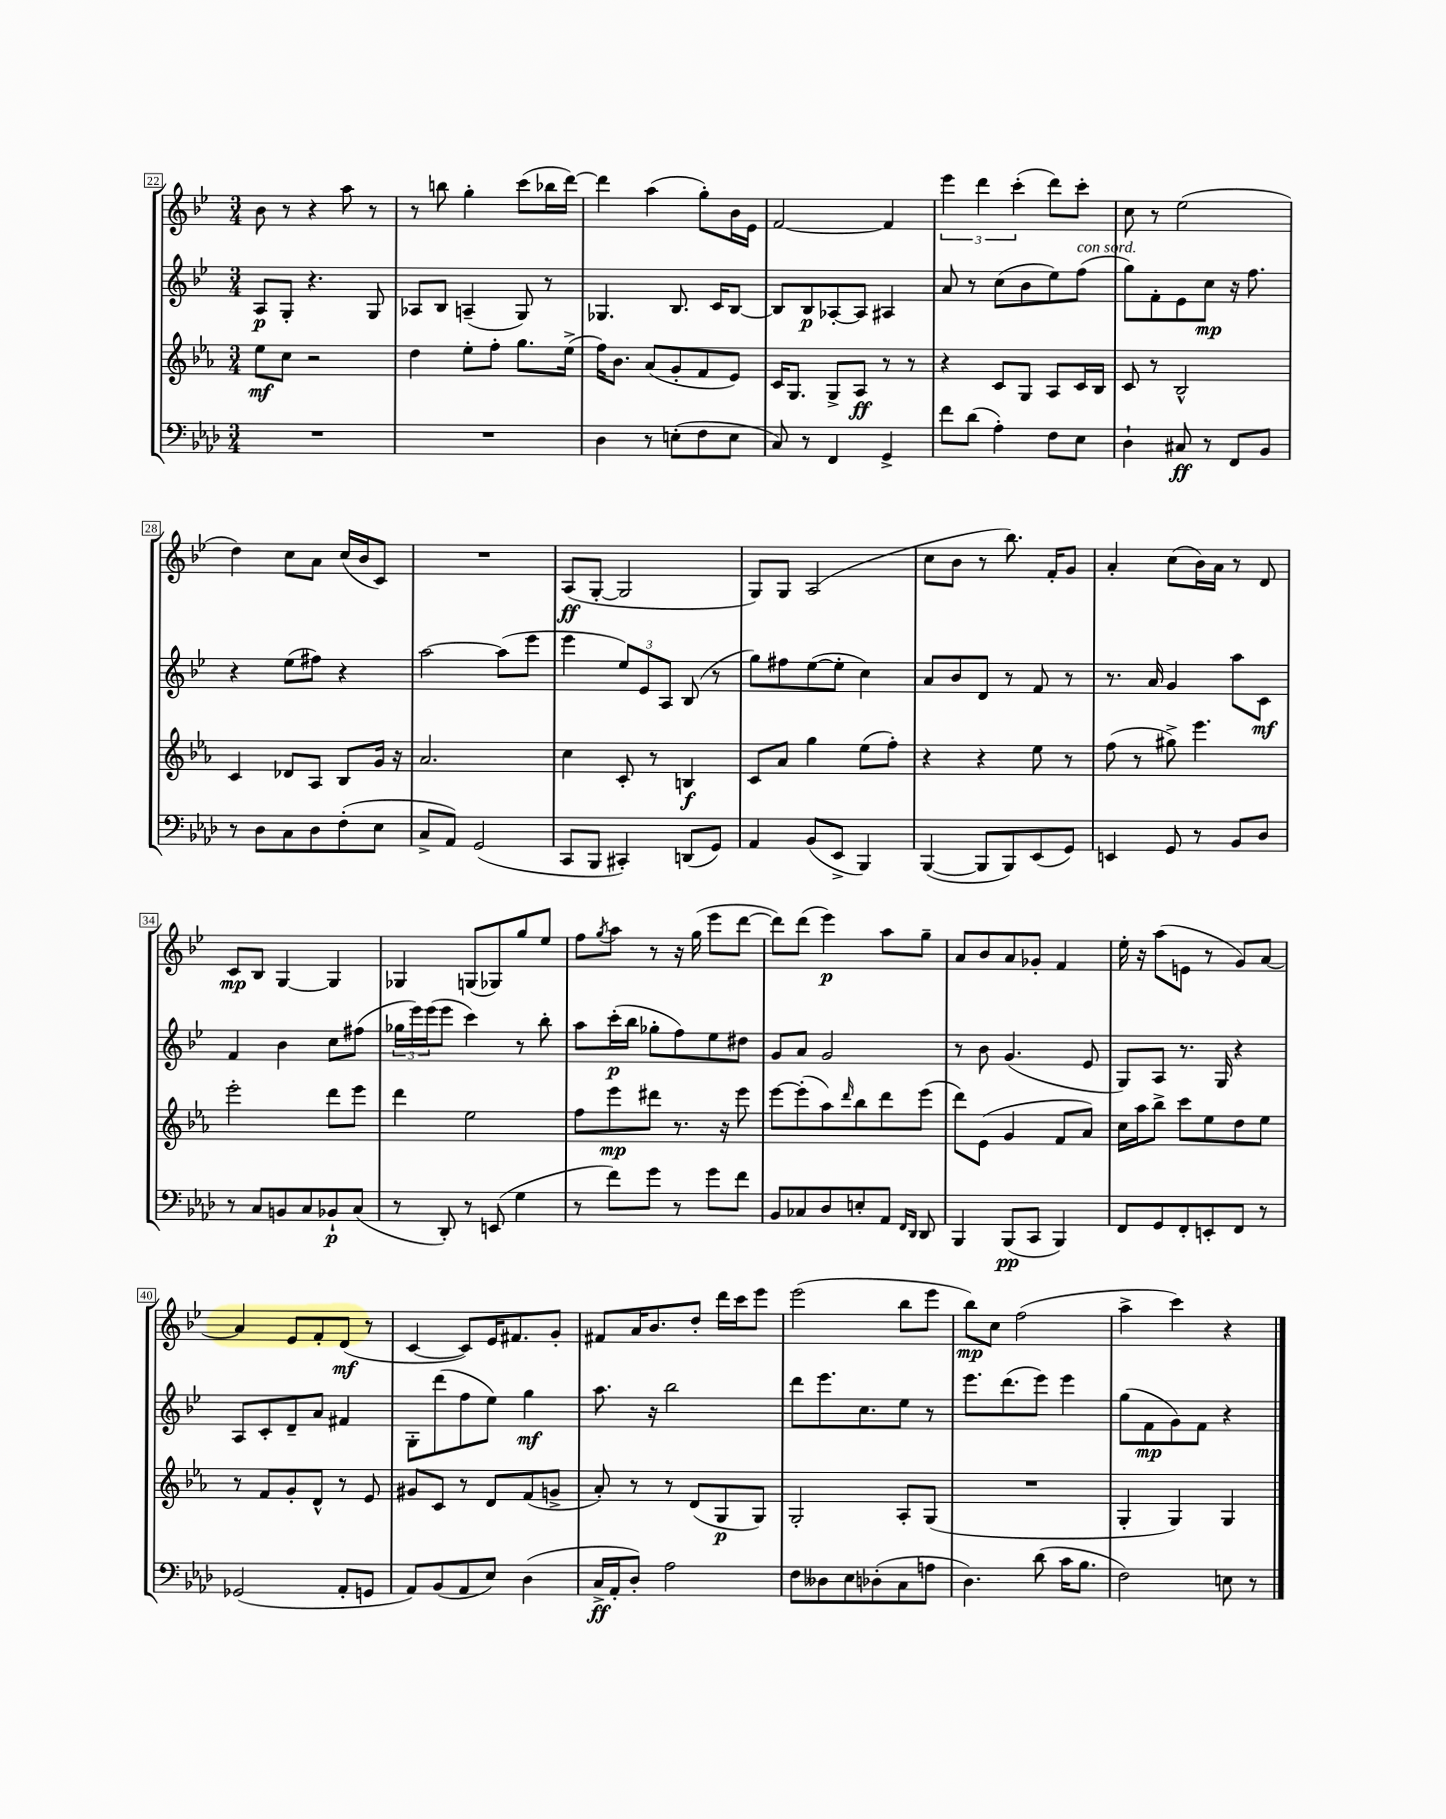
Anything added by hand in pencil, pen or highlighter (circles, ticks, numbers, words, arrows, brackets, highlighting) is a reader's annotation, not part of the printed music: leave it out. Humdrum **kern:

**kern	**dynam	**kern	**dynam	**kern	**dynam	**kern	**dynam
*part4	*part4	*part3	*part3	*part2	*part2	*part1	*part1
*staff4	*staff4	*staff3	*staff3	*staff2	*staff2	*staff1	*staff1
*clefF4	*	*clefG2	*	*clefG2	*	*clefG2	*
*k[b-e-a-d-]	*	*k[b-e-a-]	*	*k[b-e-]	*	*k[b-e-]	*
*M3/4	*	*M3/4	*	*M3/4	*	*M3/4	*
=22	=22	=22	=22	=22	=22	=22	=22
2.r	.	8ee-\L	mf	8A/L	p	8b-\	.
.	.	8cc\J	.	8G'/J	.	8r	.
.	.	2r	.	4.r	.	4r	.
.	.	.	.	.	.	8aa\	.
.	.	.	.	8G/	.	8r	.
=23	=23	=23	=23	=23	=23	=23	=23
2.r	.	4dd\	.	8A-X/L	.	8r	.
.	.	.	.	8B-/J	.	8bbn\	.
.	.	8ee-'\L	.	(4An~/	.	4gg'\	.
.	.	8ff'\J	.	.	.	.	.
.	.	8.gg\L	.	8G/)	.	(8ccc\L	.
.	.	.	.	8r	.	16bb-X\L	.
.	.	(16ee-^\Jk	.	.	.	[16ddd\JJ)	.
=24	=24	=24	=24	=24	=24	=24	=24
4D-\	.	16ff\KL)	.	4.G-X/	.	4ddd\]	.
.	.	8.b-\J	.	.	.	.	.
8r	.	(8a-/L	.	.	.	(4aa\	.
(8En'\L	.	8g'/	.	8.B-/	.	.	.
8F\	.	8f/	.	.	.	8gg'\L)	.
.	.	.	.	16c/KL	.	.	.
8E\J	.	8e-/J)	.	[8B-/J	.	16b-\L	.
.	.	.	.	.	.	16e-\JJ	.
=25	=25	=25	=25	=25	=25	=25	=25
8C/)	.	16c/KL	.	8B-/L]	.	[2f/	.
.	.	8.G/J	.	.	.	.	.
8r	.	.	.	8B-/	p	.	.
4FF/	.	8G^/L	.	[8A-X'/	.	.	.
.	.	8A-/J	ff	8A-/J]	.	.	.
4GG^/	.	8r	.	4A#X/	.	4f/]	.
.	.	8r	.	.	.	.	.
=26	=26	=26	=26	=26	=26	=26	=26
8f\L	.	4r	.	8a/	.	6eee-\	.
(8d-\J	.	.	.	8r	.	.	.
.	.	.	.	.	.	6ddd\	.
4A-'\)	.	8c/L	.	(8cc\L	.	.	.
.	.	.	.	.	.	(6ccc'\	.
.	.	8G/J	.	8b-\	.	.	.
8F\L	.	8A-/L	.	8ee-\)	.	8ddd\L)	.
!	!	!	!	!LO:TX:a:i:t=con sord.	!	!	!
8E-\J	.	16c/L	.	(8ff\J	.	8ccc'\J	.
.	.	16B-/JJ	.	.	.	.	.
=27	=27	=27	=27	=27	=27	=27	=27
4D-`\	.	8c/	.	8gg\L)	.	8cc\	.
.	.	8r	.	8f'\	.	8r	.
8C#X/	ff	2B-^^/	.	8e-\	.	(2ee-\	.
8r	.	.	.	8cc\J	mp	.	.
8FF/L	.	.	.	16r	.	.	.
.	.	.	.	8.ff\	.	.	.
8BB-/J	.	.	.	.	.	.	.
!!LO:LB:g=z
=28	=28	=28	=28	=28	=28	=28	=28
8r	.	4c/	.	4r	.	4dd\)	.
8D-\L	.	.	.	.	.	.	.
8C\	.	8d-X/L	.	(8ee-\L	.	8cc\L	.
8D-\	.	8A-/J	.	8ff#X\J)	.	8a\J	.
(8F'\	.	8B-/L	.	4r	.	(16cc/LL	.
.	.	.	.	.	.	16b-/J	.
8E-\J	.	16g/Jk	.	.	.	8c/J)	.
.	.	16r	.	.	.	.	.
=29	=29	=29	=29	=29	=29	=29	=29
8C^/L	.	2.a-/	.	[2aa\	.	2.r	.
8AA-/J)	.	.	.	.	.	.	.
(2GG/	.	.	.	.	.	.	.
.	.	.	.	(8aa\L]	.	.	.
.	.	.	.	8eee-\J	.	.	.
=30	=30	=30	=30	=30	=30	=30	=30
8CC/L	.	4cc\	.	4eee-\	.	(8A/L	ff
8BBB-/J	.	.	.	.	.	[8G'/J	.
4CC#X'/)	.	8c'/	.	12ee-/L)	.	2G/]	.
.	.	.	.	12e-/	.	.	.
.	.	8r	.	.	.	.	.
.	.	.	.	12A/J	.	.	.
(8DDn/L	.	4Bn/	f	(8B-/	.	.	.
8GG/J)	.	.	.	8r	.	.	.
=31	=31	=31	=31	=31	=31	=31	=31
4AA-/	.	8c/L	.	8gg\L)	.	8G/L)	.
.	.	8a-/J	.	8ff#X\	.	8G/J	.
(8BB-/L	.	4gg\	.	([8ee-\	.	(2A/	.
8EE-^/J	.	.	.	8ee-'\J]	.	.	.
4BBB-/)	.	(8ee-\L	.	4cc\)	.	.	.
.	.	8ff'\J)	.	.	.	.	.
=32	=32	=32	=32	=32	=32	=32	=32
([4BBB-/	.	4r	.	8a/L	.	8cc\L	.
.	.	.	.	8b-/	.	8b-\J	.
8BBB-/L]	.	4r	.	8d/J	.	8r	.
8BBB-/)	.	.	.	8r	.	8.bb-\)	.
(8EE-/	.	8ee-\	.	8f/	.	.	.
.	.	.	.	.	.	16f'/KL	.
8GG/J)	.	8r	.	8r	.	8g/J	.
=33	=33	=33	=33	=33	=33	=33	=33
4EEn/	.	(8ff\	.	8.r	.	4a'/	.
.	.	8r	.	.	.	.	.
.	.	.	.	16a/	.	.	.
8GG/	.	8gg#X^\)	.	4g/	.	(8cc\L	.
8r	.	4.eee-\	.	.	.	16b-\L)	.
.	.	.	.	.	.	16a\JJ	.
8BB-/L	.	.	.	8aa\L	.	8r	.
8D-/J	.	.	.	8c\J	mf	8d/	.
!!LO:LB:g=z
=34	=34	=34	=34	=34	=34	=34	=34
8r	.	2eee-'\	.	4f/	.	8c/L	mp
8C/L	.	.	.	.	.	8B-/J	.
8BBn/	.	.	.	4b-\	.	[4G/	.
8C/	.	.	.	.	.	.	.
8BB-X`/	p	8ddd\L	.	8cc\L	.	4G/]	.
(8C/J	.	8eee-\J	.	(8ff#X\J	.	.	.
=35	=35	=35	=35	=35	=35	=35	=35
8r	.	4ddd\	.	24gg-X\LL	.	4G-X/	.
.	.	.	.	24eee-\)	.	.	.
.	.	.	.	(24eee-\J	.	.	.
8DD-'/)	.	.	.	8eee-\J	.	.	.
8r	.	2ee-\	.	4ccc\)	.	(8Gn/L	.
(8EEn/	.	.	.	.	.	8G-X/)	.
4G\	.	.	.	8r	.	8gg/	.
.	.	.	.	8bb-'\	.	8ee-/J	.
=36	=36	=36	=36	=36	=36	=36	=36
8r	.	8ff\L	.	8aa\L	.	8ff\L	.
.	.	.	.	.	.	8qgg/	.
8f\L)	.	8eee-\	mp	(16ccc'\L	p	8aa\J	.
.	.	.	.	16bb-\JJ	.	.	.
8g\J	.	8ddd#X\J	.	8gg-X'\L	.	8r	.
8r	.	8.r	.	8ff\)	.	16r	.
.	.	.	.	.	.	(16gg\	.
8g\L	.	.	.	8ee-\	.	8eee-\L	.
.	.	16r	.	.	.	.	.
8f\J	.	8eee-\	.	8dd#X\J	.	[8ddd\J	.
=37	=37	=37	=37	=37	=37	=37	=37
8BB-/L	.	[8eee-\L	.	8g/L	.	8ddd\L])	.
8C-X/	.	(8eee-'\]	.	8a/J	.	(8ddd\J	.
8D-/	.	8aa-\)	.	2g/	.	4eee-\)	p
.	.	16qqddd/	.	.	.	.	.
8En'/	.	8bb-\	.	.	.	.	.
8AA-/J	.	8ddd\	.	.	.	8aa\L	.
16qqFF/LL	.	.	.	.	.	.	.
16qqDD-/JJ	.	.	.	.	.	.	.
8DD-/	.	(8eee-\J	.	.	.	8gg~\J	.
=38	=38	=38	=38	=38	=38	=38	=38
4BBB-/	.	8ddd\L)	.	8r	.	8a/L	.
.	.	(8e-\J	.	8b-\	.	8b-/	.
(8BBB-/L	pp	4g/	.	(4.g/	.	8a/	.
8CC/J	.	.	.	.	.	8g-X'/J	.
4BBB-/)	.	8f/L	.	.	.	4f/	.
.	.	8a-/J)	.	8e-/	.	.	.
=39	=39	=39	=39	=39	=39	=39	=39
8FF/L	.	16cc\LL	.	8G/L)	.	16ee-'\	.
.	.	16aa-\J	.	.	.	16r	.
8GG/	.	8bb-^\J	.	8A/J	.	(8aa\L	.
8FF'/	.	8ccc\L	.	8.r	.	8en\J	.
8EEn'/	.	8ee-\	.	.	.	8r	.
.	.	.	.	16G/	.	.	.
8FF/J	.	8dd\	.	4r	.	8g/L)	.
8r	.	8ee-\J	.	.	.	[8a/J	.
!!LO:LB:g=z
=40	=40	=40	=40	=40	=40	=40	=40
(2GG-X/	.	8r	.	8A/L	.	4a/]	.
.	.	8f/L	.	8c'/	.	.	.
.	.	8g'/	.	8d~/	.	8e-/L	.
.	.	8d^^/J	.	8a/J	.	8f'/	.
8AA-'/L	.	8r	.	4f#X/	.	(8d/J	mf
8GGn/J	.	8e-/	.	.	.	8r	.
=41	=41	=41	=41	=41	=41	=41	=41
8AA-/L)	.	8g#X/L	.	8G'\L	.	[4c/	.
(8BB-/	.	8c/J	.	(8ddd\	.	.	.
8AA-/	.	8r	.	8ff\	.	8c/L])	.
8E-/J)	.	8d/L	.	8ee-\J)	.	16e-/K	.
.	.	.	.	.	.	8.f#X/	.
(4D-\	.	(8f/	.	4gg\	mf	.	.
.	.	8gn^/J	.	.	.	8g'/J	.
=42	=42	=42	=42	=42	=42	=42	=42
16C^/LL	ff	8a-'/)	.	8.aa\	.	8f#X/L	.
16AA-'/J	.	.	.	.	.	.	.
8D-'/J)	.	8r	.	.	.	16a/K	.
.	.	.	.	16r	.	8.b-/	.
2A-\	.	8r	.	2bb-\	.	.	.
.	.	(8d/L	.	.	.	8dd'/J	.
.	.	8G/	p	.	.	16ddd\LL	.
.	.	.	.	.	.	16ccc\J	.
.	.	8G/J)	.	.	.	8eee-\J	.
=43	=43	=43	=43	=43	=43	=43	=43
8F\L	.	2G'/	.	8ddd\L	.	(2eee-\	.
8D--X\	.	.	.	8.eee-\	.	.	.
8E-\	.	.	.	.	.	.	.
.	.	.	.	8.cc\	.	.	.
(8D-X'\	.	.	.	.	.	.	.
8C\	.	8A-'/L	.	8ee-\J	.	8bb-\L	.
8An\J	.	(8G/J	.	8r	.	8eee-\J	.
=44	=44	=44	=44	=44	=44	=44	=44
4.D-\)	.	2.r	.	8.eee-\L	.	8bb-\L)	mp
.	.	.	.	.	.	8cc\J	.
.	.	.	.	(8.ddd\	.	.	.
.	.	.	.	.	.	(2ff\	.
(8d-\	.	.	.	8eee-\J)	.	.	.
16c\KL	.	.	.	4eee-\	.	.	.
8.B-\J	.	.	.	.	.	.	.
=45	=45	=45	=45	=45	=45	=45	=45
2F\)	.	4G'/	.	(8gg\L	.	4aa^\	.
.	.	.	.	8f\	mp	.	.
.	.	4G/)	.	8g\)	.	4ccc\)	.
.	.	.	.	8f\J	.	.	.
8En\	.	4G/	.	4r	.	4r	.
8r	.	.	.	.	.	.	.
==	==	==	==	==	==	==	==
*-	*-	*-	*-	*-	*-	*-	*-
